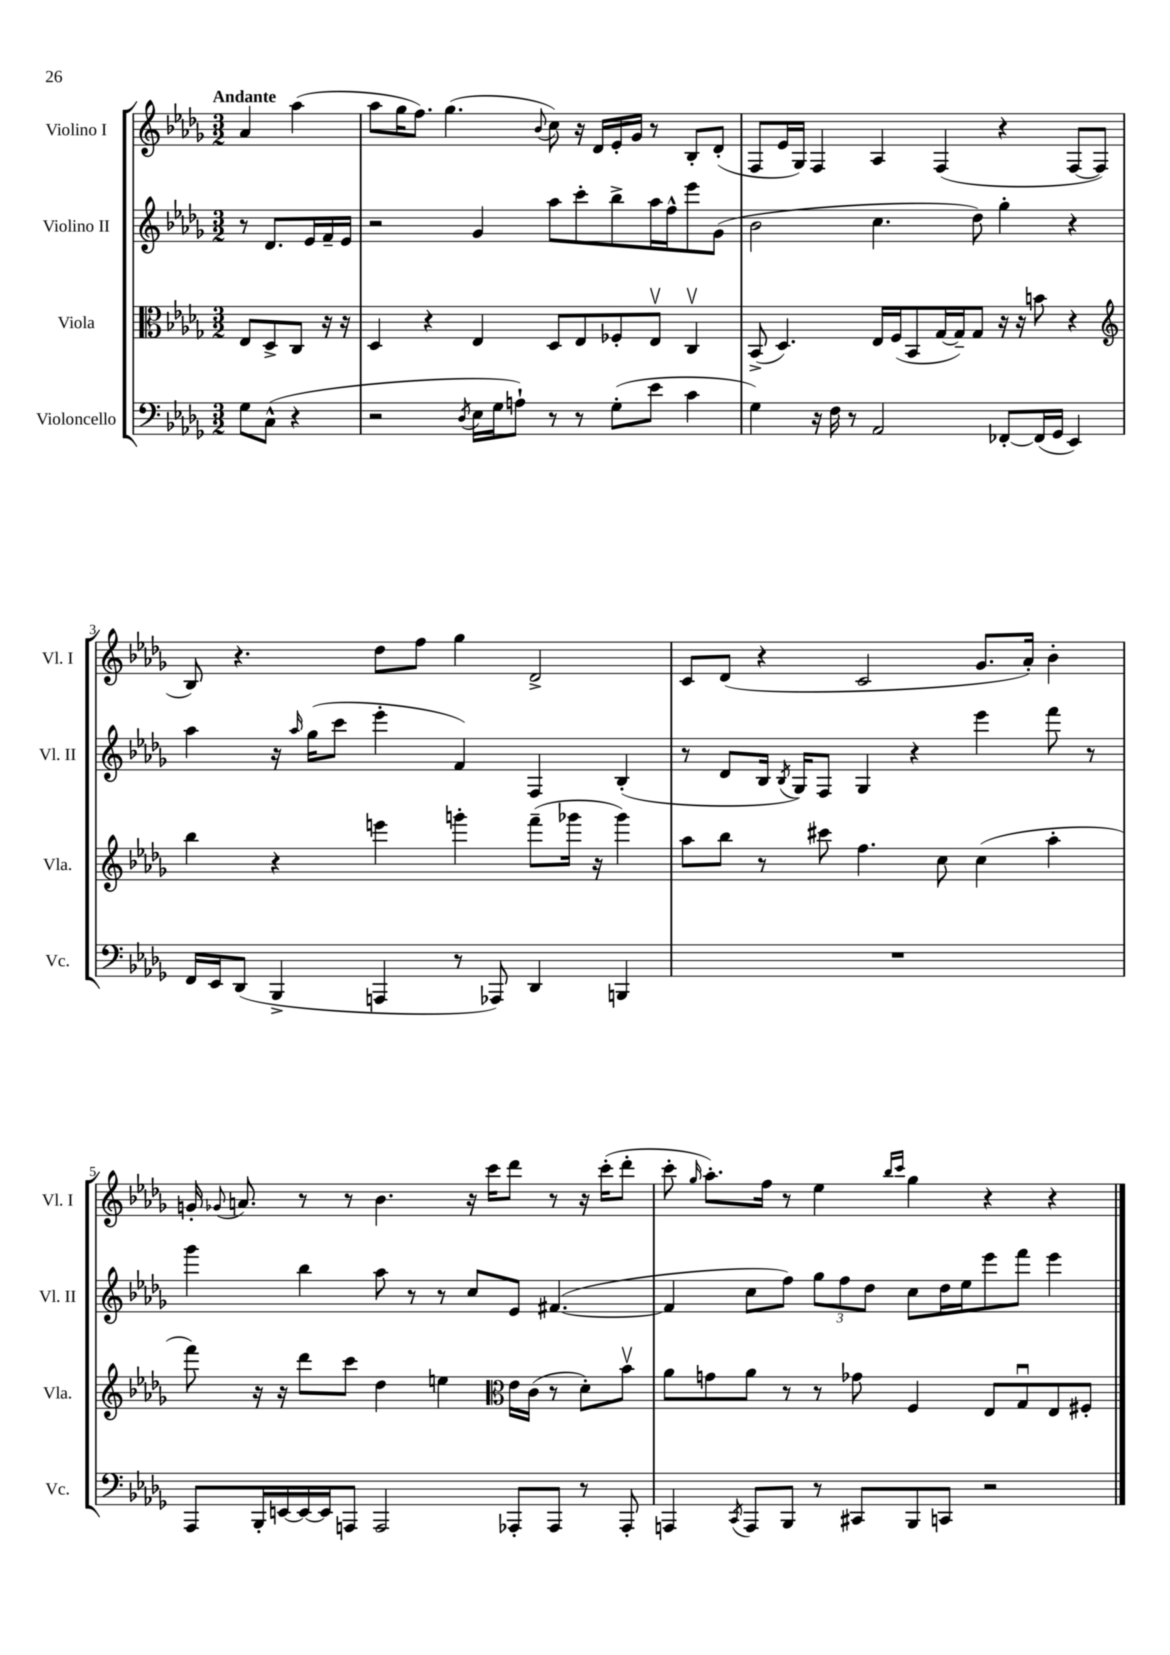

**kern	**kern	**kern	**kern
*staff4	*staff3	*staff2	*staff1
*clefF4	*clefC3	*clefG2	*clefG2
*k[b-e-a-d-g-]	*k[b-e-a-d-g-]	*k[b-e-a-d-g-]	*k[b-e-a-d-g-]
*M3/2	*M3/2	*M3/2	*M3/2
8G-	8E-	8r	4a-
(8C^^	8D-^	8.d-	.
4r	8C	.	(4aa-
.	.	16e-	.
.	16r	16f~	.
.	16r	16e-	.
=	=	=	=
2r	4D-	2r	8aa-
.	.	.	16gg-
.	.	.	8.ff)
.	4r	.	.
.	.	.	(4.gg-
8qD-	.	.	.
16E-	4E-	4g-	.
16G-	.	.	.
8A`)	.	.	.
.	.	.	8qqb-
8r	8D-	8aa-	8cc)
8r	8E-	8ccc'	16r
.	.	.	16d-
(8G-'	8F-'	8bb-^	16e-'
.	.	.	16g-
8e-	8E-v	16aa-	8r
.	.	16ff^^	.
4c	4Cv	8eee-	8B-'
.	.	(8g-	(8d-'
=	=	=	=
4G-)	(8BB-^	2b-	8F
.	4.D-)	.	16e-
.	.	.	16G-)
16r	.	.	4F
16F	.	.	.
8r	.	.	.
2AA-	16E-	4.cc	4A-
.	(16F	.	.
.	8BB-	.	.
.	[16G-	.	(4F
.	16G-~])	.	.
.	8G-	8dd-)	.
[8FF-'	16r	4gg-'	4r
.	16r	.	.
(16FF-]	8b	.	.
16GG-	.	.	.
4EE-)	4r	4r	[8F
.	.	.	8F]
=	=	=	=
*	*clefG2	*	*
16FF	4bb-	4aa-	8B-)
16EE-	.	.	.
(8DD-	.	.	4.r
4BBB-^	4r	16r	.
.	.	16qqaa-	.
.	.	(16gg-	.
.	.	8ccc	.
4AAA	4eee	4eee-'	8dd-
.	.	.	8ff
8r	4ggg'	4f)	4gg-
8AAA-)	.	.	.
4DD-	(8fff~	4F	2d-^
.	16ggg-	.	.
.	16r	.	.
4BBB	4ggg-)	(4B-'	.
=	=	=	=
1.r	8aa-	8r	8c
.	8bb-	8d-	(8d-
.	8r	16B-	4r
.	.	8qB-	.
.	.	16G-)	.
.	8ccc#	8F	.
.	4.ff	4G-	2c
.	.	4r	.
.	8cc	.	.
.	(4cc	4eee-	8.g-
.	.	.	16a-')
.	4aa-'	8fff	4b-'
.	.	8r	.
=	=	=	=
8AAA-	8fff)	4ggg-	16g'
.	.	.	8qqg-
.	.	.	8.a
16BBB-'	16r	.	.
[16EE	16r	.	.
16EE_	8ddd-	4bb-	8r
16EE]	.	.	.
8AAA	8ccc	.	8r
2AAA	4dd-	8aa-	4.b-
.	.	8r	.
.	4ee	8r	.
.	.	8cc	16r
.	.	.	16ccc
*	*clefC3	*	*
8AAA-'	16e-	8e-	8ddd-
.	(16c	.	.
8AAA-	8r	([4.f#	8r
8r	8d-')	.	16r
.	.	.	(16ccc'
8AAA-'	8b-v	.	8ddd-'
=	=	=	=
4AAA	8a-	4f#]	8ccc'
.	.	.	16qqgg-
.	8g	.	8.aa-')
8qCC	.	.	.
8AAA	8a-	8cc	.
.	.	.	16ff
8BBB-	8r	8ff)	8r
8r	8r	12gg-	4ee-
.	.	12ff	.
8CC#	8g-	.	.
.	.	12dd-	.
.	.	.	16qqbb-
.	.	.	16qqccc
8BBB-	4F	8cc	4gg-
8CC	.	16dd-	.
.	.	16ee-	.
2r	8E-	8eee-	4r
.	8G-u	8fff	.
.	8E-	4eee-	4r
.	8F#'	.	.
==	==	==	==
*-	*-	*-	*-
